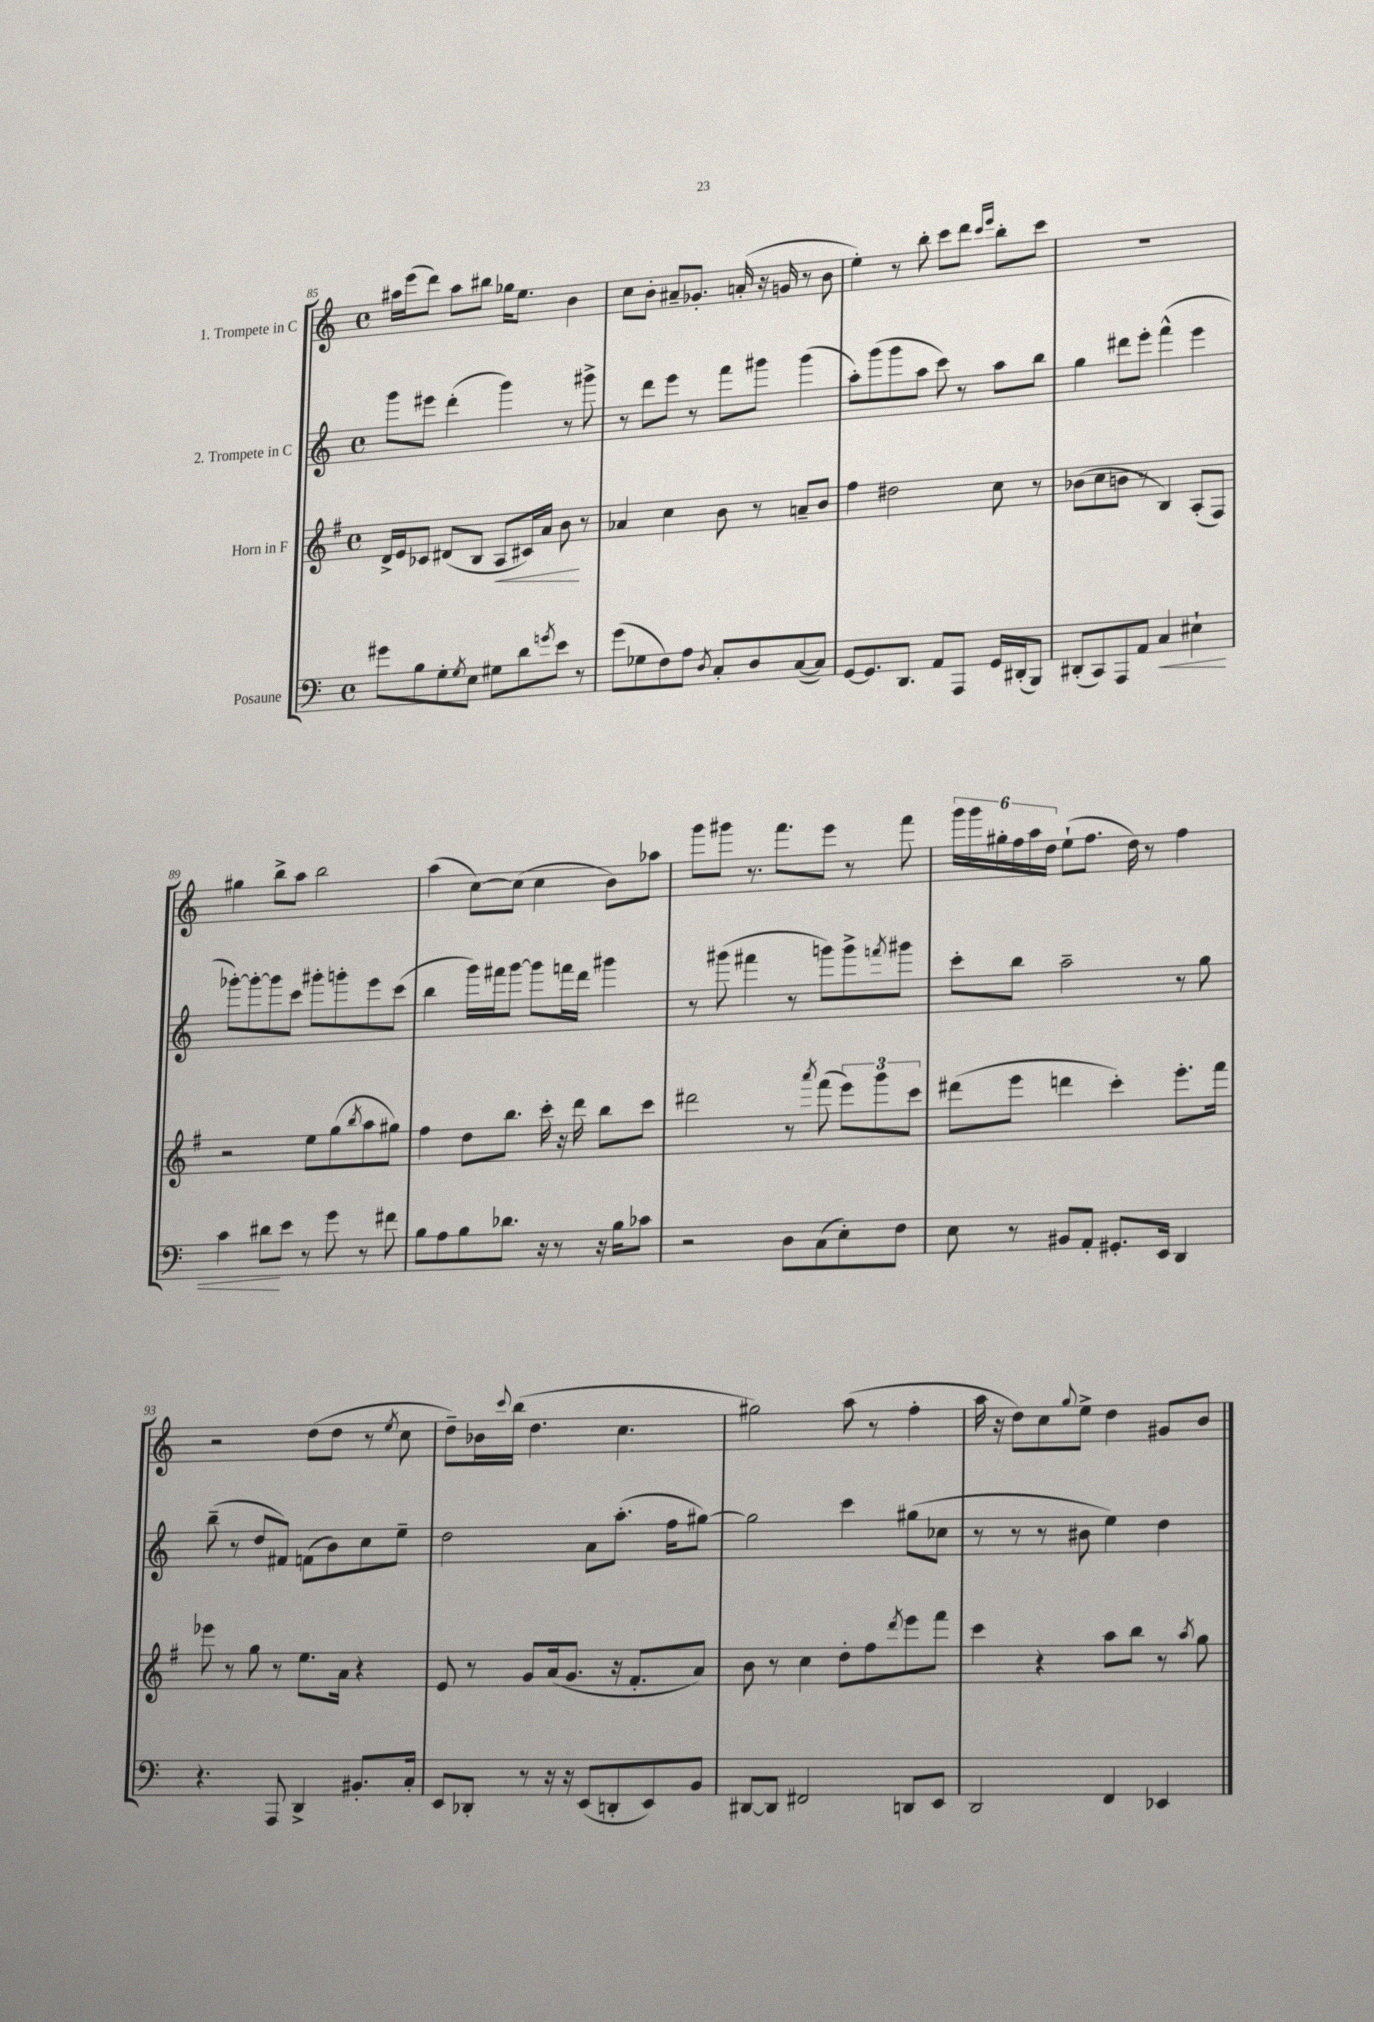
<<
\new StaffGroup <<
\new Staff = "s0" \with { instrumentName = "1. Trompete in C" } {
    \clef treble \key c \major \defaultTimeSignature \time 4/4
    ais''16 e'''16( d'''8) ais''8 bis''8 ges''16 e''8. b'4 |
    c''8 b'8-. ais'8-- ges'8.-. a'16-.( r16 g'16 r8 b'8 |
    e''4-.) r8 b''8-. c'''8 d'''8 \grace { c'''16 e'''16 } b''8-. c'''8 |
    R1 |
    gis''4 b''8-> a''8 b''2 |
    a''4( c''8~) c''8( c''4 b'8) aes''8 |
    g'''8 gis'''8 r8. f'''8. e'''8 r8 f'''8 |
    \tuplet 6/4 { g'''16 g'''16 gis''16-. f''16 a''16 d''16 } e''8-!( f''8. d''16) r8 f''4 |
    r2 d''8( d''8 r8 \acciaccatura { e''8 } c''8 |
    d''8--) bes'16 \appoggiatura { c'''8 } b''16( d''4. c''4. |
    gis''2) a''8( r8 f''4-. |
    a''16 r16 d''8) c''8 \appoggiatura { g''8 } e''8-> d''4 gis'8 b'8 \bar "|." |
}
\new Staff = "s1" \with { instrumentName = "2. Trompete in C" } {
    \clef treble \key c \major \defaultTimeSignature \time 4/4
    g'''8 eis'''8 d'''4-.( g'''4) r8 gis'''8-> |
    r8 d'''8 e'''8 r8 f'''8 gis'''8 gis'''4( |
    a''8-.) g'''8( g'''8 a''8 c'''8) r8 a''8 b''8 |
    g''4 dis'''8 e'''8-. f'''4-^( e'''4 |
    ges'''8~-.) ges'''8~-. ges'''8 c'''8 gis'''8-. g'''8-. e'''8 c'''8( |
    b''4 g'''16) fis'''16 g'''8~ g'''8 f'''16 d'''16 gis'''4 |
    r8 gis'''8( fis'''4 r8 g'''8) g'''8-> \acciaccatura { f'''8 } gis'''8 |
    c'''8-. b''8 a''2-- r8 g''8 |
    b''8--( r8 d''8 fis'8) f'8( b'8) c''8 e''8-- |
    d''2 a'8 a''8.-.( f''16 gis''8~) |
    gis''2 c'''4 gis''8( ces''8 |
    r8 r8 r8 bis'8 e''4) d''4 \bar "|." |
}
\new Staff = "s2" \with { instrumentName = "Horn in F" } {
    \clef treble \key g \major \defaultTimeSignature \time 4/4
    d'16-> e'16 ces'8 dis'8( b8 a8\< cis'16) a'16 b'8\! r8 |
    aes'4 c''4 b'8 r8 a'8-- b'8 |
    fis''4 dis''2 c''8 r8 |
    bes'8( c''8 b'8 r8 b4) a8-.( fis8) |
    r2 e''8 g''8( \acciaccatura { b''8 } a''8 gis''8) |
    fis''4 d''8 b''8. c'''16-. r16 d'''16 b''8 c'''8 |
    dis'''2 r8 \acciaccatura { a'''8 } fis'''8( \tuplet 3/2 { e'''8) g'''8 c'''8 } |
    dis'''8( e'''8 d'''4 c'''4-.) e'''8.-. fis'''16 |
    ees'''8 r8 g''8 r8 e''8. a'16 r4 |
    e'8 r8 g'8 a'16( g'8. r16 fis'8.-. a'8) |
    b'8 r8 c''4 d''8-. fis''8 \acciaccatura { d'''8 } e'''8 fis'''8 |
    c'''4 r4 a''8 b''8 r8 \acciaccatura { a''8 } g''8 \bar "|." |
}
\new Staff = "s3" \with { instrumentName = "Posaune" } {
    \clef bass \key c \major \defaultTimeSignature \time 4/4
    gis'8 b8 g8-. \acciaccatura { g8 } e8 gis8 d'8 \acciaccatura { g'8 } e'8 r8 |
    g'8( ges8 f8) a8 \acciaccatura { d8 } c8-. d8 c8~( c8) |
    g,8~ g,8. d,8. a,8 a,,8 g,16 dis,16-.( b,,8) |
    dis,8-.( c,8) a,,8 a,8 c4\< eis4-! |
    c'4 dis'8\! e'8 r8 g'8 r8 fis'8 |
    b8 a8 b8 des'8. r16 r8 r16 b16 ces'8 |
    r2 d8 c8( e8-.) f8 |
    e8 r8 bis,8 a,8-. gis,8.-. e,16 d,4 |
    r4. a,,8 d,4-> bis,8.-. c16-. |
    e,8 des,8-. r8 r16 r16 e,8( d,8-. e,8) b,8 |
    dis,8~ dis,8 fis,2 d,8 e,8 |
    d,2 f,4 ees,4 \bar "|." |
}
>>
>>
\layout { \context { \Score currentBarNumber = #85 } }
